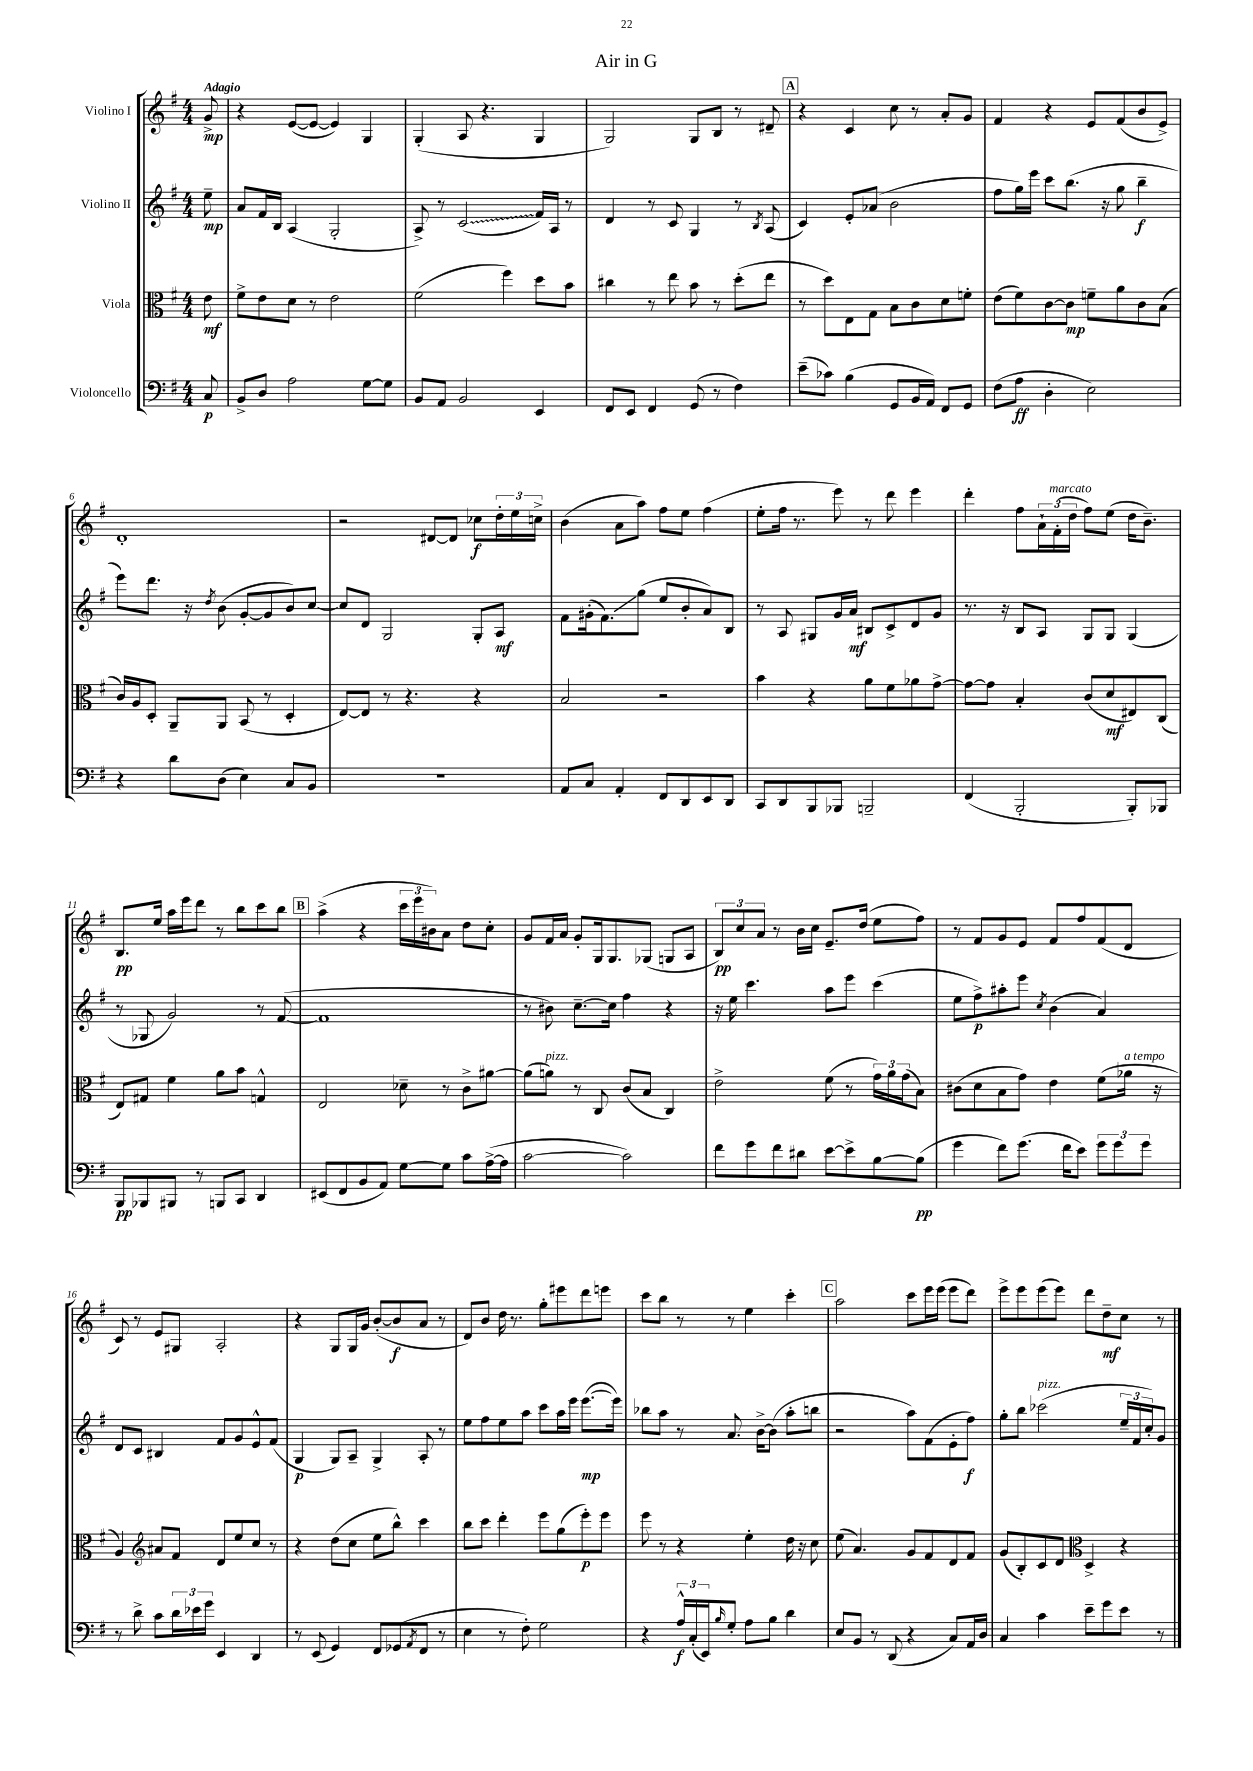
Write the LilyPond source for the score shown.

\header { title = "Air in G" }
<<
\new StaffGroup <<
\new Staff = "s0" \with { instrumentName = "Violino I" } {
    \clef treble \key g \major \numericTimeSignature \time 4/4 \partial 8 \tempo "Adagio"
    g'8->\mp |
    r4 e'8~( e'8~ e'4) g4 |
    g4-.( a8 r4. g4 |
    g2) g8 b8 r8 dis'8-- |
    \mark \markup { \box "A" } r4 c'4 c''8 r8 a'8-. g'8 |
    fis'4 r4 e'8 fis'8( b'8 e'8->) |
    d'1-. |
    r2 dis'8~ dis'8 ces''8\f \tuplet 3/2 { d''16-. e''16 c''16-> } |
    b'4( a'8 a''8) fis''8 e''8 fis''4( |
    e''8-. fis''16 r8. e'''8) r8 d'''8 e'''4 |
    d'''4-. fis''8 \tuplet 3/2 { a'16-! fis'16-.^\markup { \italic "marcato" }( d''16 } fis''8) e''8( d''16 b'8.--) |
    b8.\pp e''16 a''16 e'''16 d'''8 r8 b''8 c'''8 b''8 |
    \mark \markup { \box "B" } a''4->( r4 \tuplet 3/2 { c'''16 e'''16 bis'16) } a'8 d''8 c''8-. |
    g'8 fis'16 a'16 g'8-. g16 g8. ges8( g8 a8 |
    \tuplet 3/2 { b8\pp) c''8 a'8 } r8 b'16 c''16 e'8.-- d''16( e''8 fis''8) |
    r8 fis'8 g'8 e'8 fis'8 fis''8 fis'8( d'8 |
    c'8) r8 e'8 gis8 a2-. |
    r4 g8 g16 g'16 b'8~-.( b'8\f a'8 r8 |
    d'8) b'8 d''16 r8. g''8-. eis'''8 d'''8 e'''8 |
    c'''8 b''8 r8 r8 e''4 c'''4-. |
    \mark \markup { \box "C" } a''2 c'''8 e'''16 e'''16( e'''8 d'''8) |
    e'''8-> e'''8 e'''8( e'''8) d'''8 d''8--\mf c''8 r8 \bar "|." |
}
\new Staff = "s1" \with { instrumentName = "Violino II" } {
    \clef treble \key g \major \numericTimeSignature \time 4/4 \partial 8
    e''8--\mp |
    a'8 fis'16 b16 a4( g2-. |
    a8->) r8 \once \override Glissando.style = #'zigzag c'2\glissando( fis'16) a16 r8 |
    d'4 r8 c'8 g4 r8 \acciaccatura { b8 } a8( |
    \mark \markup { \box "A" } c'4) e'8-. aes'8( b'2 |
    fis''8 g''16) e'''16 c'''8 b''8.( r16 g''8 b''4--\f |
    e'''8) d'''8. r16 \acciaccatura { d''8 } b'8( g'8~-. g'8 b'8) c''8~ |
    c''8 d'8 g2 g8-. a8\mf |
    fis'8 gis'16-.( fis'8.\glissando) g''8( e''8 b'8-. a'8) b8 |
    r8 a8 gis8 g'16 a'16\mf bis8 c'8-> d'8 g'8 |
    r8. r16 b8 a8 g8 g8 g4( |
    r8 ges8 g'2) r8 fis'8~( |
    \mark \markup { \box "B" } fis'1 |
    r8 bis'8) c''8.~-- c''16 fis''4 r4 |
    r16 e''16 c'''4. a''8 e'''8 c'''4( |
    e''8 fis''8->\p) ais''8-. e'''8 \acciaccatura { c''8 } b'4( a'4) |
    d'8 c'8 bis4 fis'8 g'8 e'8-^ fis'8( |
    g4\p g8) a8-- g4-> a8-. r8 |
    e''8 fis''8 e''8 a''8 c'''8 a''16 e'''16 e'''8.~\mp( e'''16) |
    bes''8 a''8 r8 a'8. b'16~-> b'8( a''8-. b''8 |
    \mark \markup { \box "C" } r2 a''8) fis'8( e'8-. fis''8\f) |
    g''8-. b''8 ces'''2^\markup { \italic "pizz." }( \tuplet 3/2 { e''16-- fis'16 c''16-.) } g'8 \bar "|." |
}
\new Staff = "s2" \with { instrumentName = "Viola" } {
    \clef alto \key g \major \numericTimeSignature \time 4/4 \partial 8
    e'8\mf |
    fis'8-> e'8 d'8 r8 e'2 |
    fis'2( fis''4) d''8 b'8 |
    cis''4 r8 e''8 b'8 r8 d''8-.( e''8 |
    \mark \markup { \box "A" } r8 d''8) e8 g8 b8 c'8 d'8 f'8-. |
    e'8( fis'8) c'8~ c'8\mp f'8-- a'8 c'8 b8( |
    c'16) a16 d8-. a,8-- a,8 b,8( r8 d4-. |
    e8~) e8 r8 r4. r4 |
    b2 r2 |
    b'4 r4 a'8 fis'8 aes'8 g'8~-> |
    g'8~ g'8 b4-. c'8( d'8\mf eis8) c8( |
    e8) gis8 fis'4 a'8 b'8 g4-^ |
    \mark \markup { \box "B" } e2 des'8-- r8 c'8-> ais'8~ |
    ais'8( a'8^\markup { \italic "pizz." }) r8 c8 c'8( b8 c4) |
    e'2-> fis'8( r8 \tuplet 3/2 { g'16) a'16 g'16( } b8) |
    cis'8( d'8 b8 g'8) e'4 fis'8( aes'16^\markup { \italic "a tempo" } r16 |
    a4) \clef treble ais'8 fis'8 d'8 e''8 c''8 r8 |
    r4 d''8( c''8 e''8 b''8-^) c'''4 |
    b''8 c'''8 d'''4-. e'''8 g''8( e'''8-.\p) e'''8 |
    e'''8 r8 r4 e''4-. d''16 r16 c''8 |
    \mark \markup { \box "C" } e''8( a'4.) g'8 fis'8 d'8 fis'8 |
    g'8( b8-.) c'8 d'8 \clef alto d4-> r4 \bar "|." |
}
\new Staff = "s3" \with { instrumentName = "Violoncello" } {
    \clef bass \key g \major \numericTimeSignature \time 4/4 \partial 8
    c8\p |
    b,8-> d8 a2 g8~ g8 |
    b,8 a,8 b,2 e,4 |
    fis,8 e,8 fis,4 g,8( r8 fis4) |
    \mark \markup { \box "A" } e'8--( ces'8) b4( g,8 b,16 a,16) fis,8 g,8 |
    fis8( a8\ff d4-. e2) |
    r4 d'8 d8( e4) c8 b,8 |
    R1 |
    a,8 c8 a,4-. fis,8 d,8 e,8 d,8 |
    c,8 d,8 b,,8 bes,,8 b,,2-- |
    fis,4( b,,2-. b,,8-.) bes,,8 |
    b,,8\pp bes,,8 bis,,8 r8 b,,8 c,8 d,4 |
    \mark \markup { \box "B" } eis,8( fis,8 b,8 a,8) g8~ g8 c'8 a16~->( a16 |
    c'2~ c'2) |
    fis'8 g'8 fis'8 dis'8 e'8~ e'8-> b8~ b8\pp( |
    g'4 fis'8) g'8.( fis'16 e'8) \tuplet 3/2 { g'8 g'8 g'8 } |
    r8 d'8-> c'8 \tuplet 3/2 { d'16 ees'16 g'16 } e,4 d,4 |
    r8 e,8( g,4) fis,8 ges,8( \acciaccatura { a,8 } fis,8 r8 |
    e4 r8 fis8-.) g2 |
    r4 \tuplet 3/2 { a16-^\f c16-.( e,16) } \grace { b16 } g8-. a8 b8 d'4 |
    \mark \markup { \box "C" } e8 b,8 r8 d,8( r4 c8) a,16 d16 |
    c4 c'4 e'8-- g'8 e'8 r8 \bar "|." |
}
>>
>>
